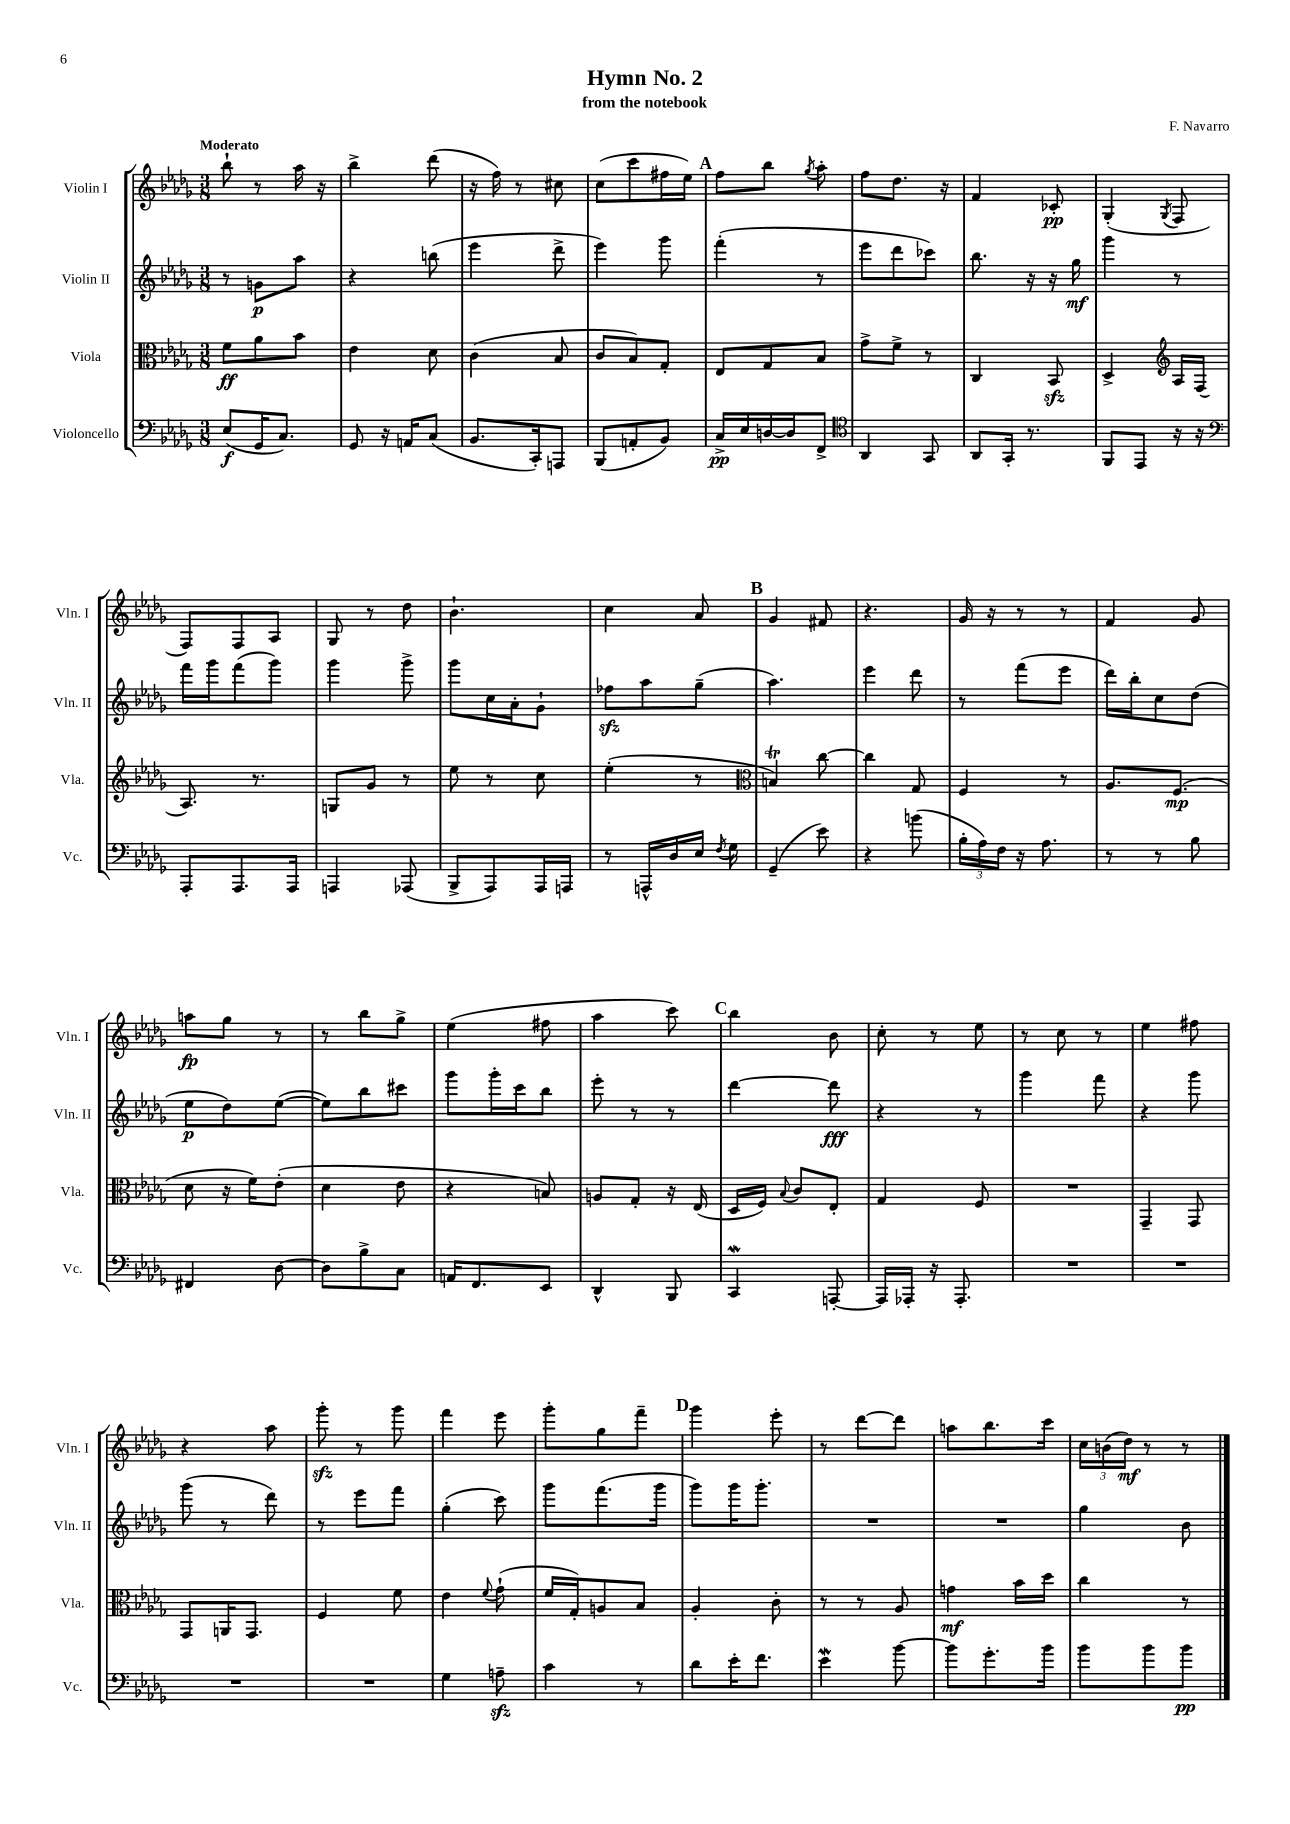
\header { title = "Hymn No. 2" composer = "F. Navarro" subtitle = "from the notebook" }
<<
\new StaffGroup <<
\new Staff = "s0" \with { instrumentName = "Violin I" shortInstrumentName = "Vln. I" } {
    \clef treble \key des \major \numericTimeSignature \time 3/8 \tempo "Moderato"
    \autoBeamOff bes''8-! r8 aes''16 r16 |
    bes''4-> des'''8( |
    r16 f''16) r8 cis''8 |
    c''8[( c'''8 fis''16 ees''16]) |
    \mark \markup { \bold "A" } f''8[ bes''8] \acciaccatura { ges''8 } aes''8-. |
    f''8[ des''8.] r16 |
    f'4 ces'8-.\pp |
    ges4-.( \acciaccatura { ges8 } f8 |
    f8[) f8 aes8] |
    ges8 r8 des''8 |
    bes'4.-! |
    c''4 aes'8 |
    \mark \markup { \bold "B" } ges'4 fis'8 |
    r4. |
    ges'16 r16 r8 r8 |
    f'4 ges'8 |
    a''8[\fp ges''8] r8 |
    r8 bes''8[ ges''8]-> |
    ees''4( fis''8 |
    aes''4 c'''8) |
    \mark \markup { \bold "C" } bes''4 bes'8 |
    c''8-. r8 ees''8 |
    r8 c''8 r8 |
    ees''4 fis''8 |
    r4 aes''8 |
    ges'''8-.\sfz r8 ges'''8 |
    f'''4 ees'''8 |
    ges'''8[-. ges''8 f'''8]-- |
    \mark \markup { \bold "D" } ges'''4 ees'''8-. |
    r8 des'''8[~ des'''8] |
    a''8[ bes''8. c'''16] |
    \tuplet 3/2 { c''16[ b'16( des''16]\mf) } r8 r8 \bar "|." |
}
\new Staff = "s1" \with { instrumentName = "Violin II" shortInstrumentName = "Vln. II" } {
    \clef treble \key des \major \numericTimeSignature \time 3/8
    \autoBeamOff r8 g'8[\p aes''8] |
    r4 b''8( |
    ees'''4 des'''8-> |
    ees'''4) ges'''8 |
    \mark \markup { \bold "A" } f'''4-.( r8 |
    ees'''8[ des'''8 ces'''8]) |
    bes''8. r16 r16 ges''16\mf |
    ges'''4 r8 |
    f'''16[ ges'''16 f'''8( ges'''8]) |
    ges'''4 ges'''8-> |
    ges'''8[ c''16 aes'16-. ges'8]-! |
    fes''8[\sfz aes''8 ges''8]--( |
    \mark \markup { \bold "B" } aes''4.) |
    ees'''4 des'''8 |
    r8 f'''8[( ees'''8] |
    des'''16[) bes''16-. c''8 des''8]( |
    ees''8[\p des''8) ees''8]~( |
    ees''8[) bes''8 cis'''8] |
    ges'''8[ ges'''16-. c'''16 bes''8] |
    ees'''8-. r8 r8 |
    \mark \markup { \bold "C" } des'''4~ des'''8\fff |
    r4 r8 |
    ges'''4 f'''8 |
    r4 ges'''8 |
    ges'''8( r8 des'''8) |
    r8 ees'''8[ f'''8] |
    ges''4-.( c'''8) |
    ges'''8[ f'''8.( ges'''16] |
    \mark \markup { \bold "D" } ges'''8[) ges'''16 ges'''8.]-. |
    R4. |
    R4. |
    ges''4 bes'8 \bar "|." |
}
\new Staff = "s2" \with { instrumentName = "Viola" shortInstrumentName = "Vla." } {
    \clef alto \key des \major \numericTimeSignature \time 3/8
    \autoBeamOff f'8[\ff aes'8 bes'8] |
    ees'4 des'8 |
    c'4( bes8 |
    c'8[ bes8) ges8]-. |
    \mark \markup { \bold "A" } ees8[ ges8 bes8] |
    ges'8[-> f'8]-> r8 |
    c4 bes,8\sfz |
    des4-> \clef treble aes16[ f16]( |
    aes8.) r8. |
    g8[ ges'8] r8 |
    ees''8 r8 c''8 |
    ees''4-.( r8 |
    \mark \markup { \bold "B" } \clef alto b4\trill) c''8~ |
    c''4 ges8 |
    f4 r8 |
    aes8.[ f8.]\mp( |
    des'8 r16 f'16[) ees'8]-.( |
    des'4 ees'8 |
    r4 b8) |
    a8[ ges8]-. r16 ees16( |
    \mark \markup { \bold "C" } des16[ f16]) \appoggiatura { bes8 } c'8[ ees8]-. |
    ges4 f8 |
    R4. |
    ges,4-- ges,8 |
    ges,8[ a,16 ges,8.] |
    f4 f'8 |
    ees'4 \appoggiatura { f'8 } ges'8-!( |
    f'16[ ges16-.) a8 bes8] |
    \mark \markup { \bold "D" } aes4-. c'8-. |
    r8 r8 aes8 |
    g'4\mf bes'16[ des''16] |
    c''4 r8 \bar "|." |
}
\new Staff = "s3" \with { instrumentName = "Violoncello" shortInstrumentName = "Vc." } {
    \clef bass \key des \major \numericTimeSignature \time 3/8
    \autoBeamOff ees8[\f( ges,16 c8.]) |
    ges,8 r16 a,16[ c8]( |
    bes,8.[ c,16-.) a,,8] |
    bes,,8[( a,8-. bes,8]) |
    \mark \markup { \bold "A" } c16[->\pp ees16 d16~ d16 f,8]-> |
    \clef tenor aes,4 ges,8 |
    aes,8[ ges,16]-. r8. |
    f,8[ ees,8] r16 r16 |
    \clef bass aes,,8[-. aes,,8. aes,,16] |
    a,,4 aes,,8( |
    bes,,8[-> aes,,8) aes,,16 a,,16] |
    r8 a,,16[-^ des16 ees16] \acciaccatura { f8 } ges16 |
    \mark \markup { \bold "B" } ges,4--( ees'8) |
    r4 b'8( |
    \tuplet 3/2 { bes16[-. aes16) f16] } r16 aes8. |
    r8 r8 bes8 |
    fis,4 des8~ |
    des8[ bes8-> c8] |
    a,16[ f,8. ees,8] |
    des,4-^ bes,,8 |
    \mark \markup { \bold "C" } c,4\mordent a,,8~-. |
    a,,16[ aes,,16]-. r16 aes,,8.-. |
    R4. |
    R4. |
    R4. |
    R4. |
    ges4 a8--\sfz |
    c'4 r8 |
    \mark \markup { \bold "D" } des'8[ ees'16-. f'8.] |
    ees'4\mordent bes'8~ |
    bes'8[ ges'8.-. bes'16] |
    bes'8[ bes'8 bes'8]\pp \bar "|." |
}
>>
>>
\layout { \context { \Score \remove "Bar_number_engraver" } }
